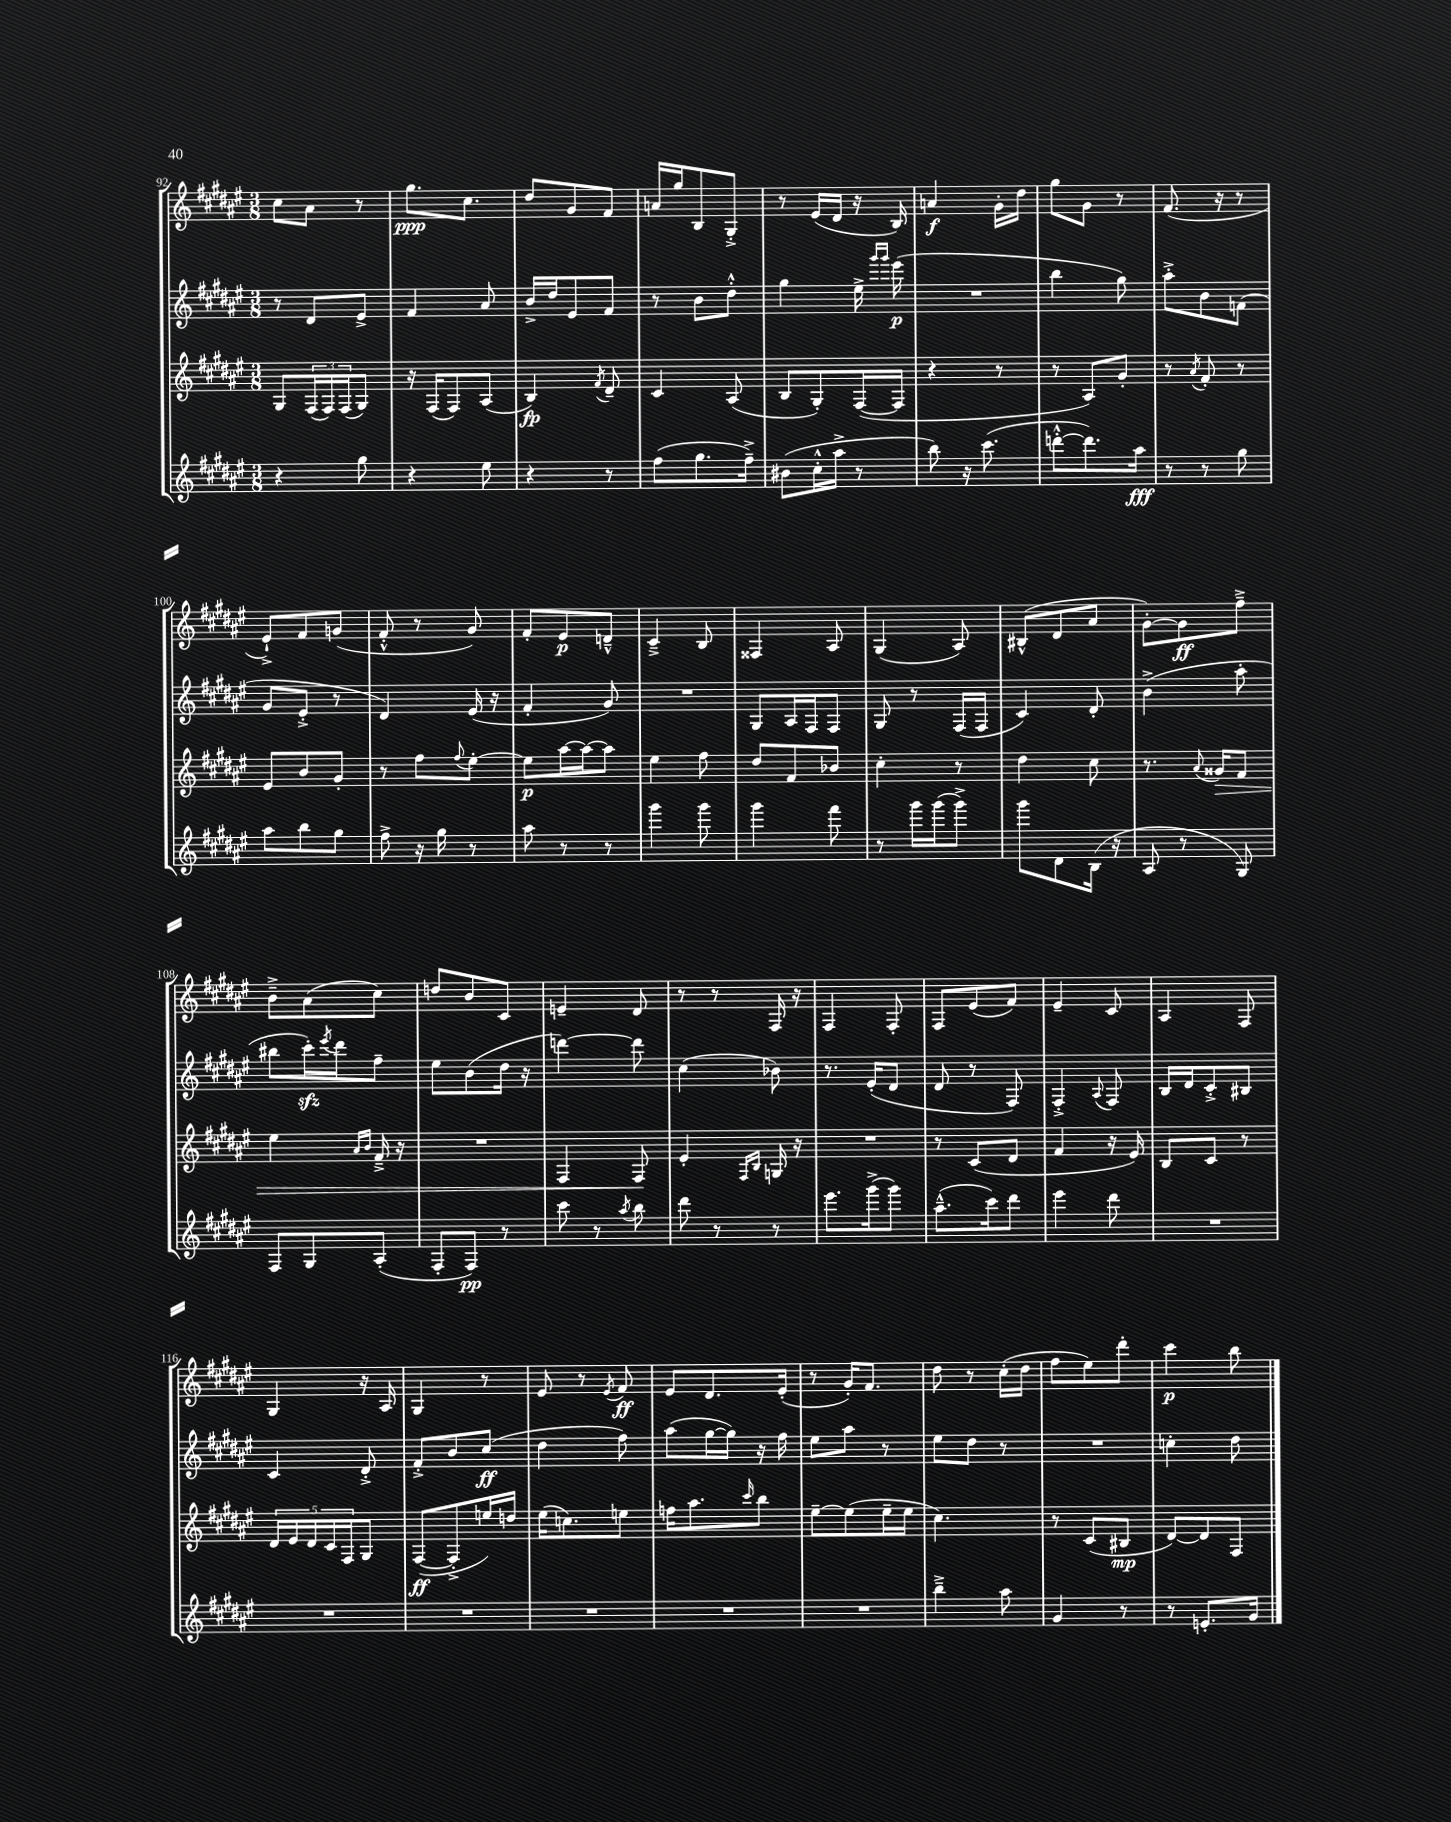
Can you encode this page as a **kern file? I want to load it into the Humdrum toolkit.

**kern	**dynam	**kern	**dynam	**kern	**dynam	**kern	**dynam
*part4	*part4	*part3	*part3	*part2	*part2	*part1	*part1
*staff4	*staff4	*staff3	*staff3	*staff2	*staff2	*staff1	*staff1
*clefG2	*	*clefG2	*	*clefG2	*	*clefG2	*
*k[f#c#g#d#a#e#]	*	*k[f#c#g#d#a#e#]	*	*k[f#c#g#d#a#e#]	*	*k[f#c#g#d#a#e#]	*
*M3/8	*	*M3/8	*	*M3/8	*	*M3/8	*
=92	=92	=92	=92	=92	=92	=92	=92
4r	.	8G#/L	.	8r	.	8cc#\L	.
.	.	(24F#/L	.	8d#/L	.	8a#\J	.
.	.	24F#/)	.	.	.	.	.
.	.	(24F#/J	.	.	.	.	.
8gg#\	.	8G#/J)	.	8e#^/J	.	8r	.
=93	=93	=93	=93	=93	=93	=93	=93
4r	.	16r	.	4f#/	.	8.gg#\L	ppp
.	.	(16F#/KL	.	.	.	.	.
.	.	8F#/)	.	.	.	.	.
.	.	.	.	.	.	8.cc#\J	.
8ee#\	.	(8A#/J	.	8a#/	.	.	.
=94	=94	=94	=94	=94	=94	=94	=94
4r	.	4B/)	fp	16b^/LL	.	8dd#/L	.
.	.	.	.	16dd#/J	.	.	.
.	.	.	.	8e#/	.	8g#/	.
.	.	8qf#/	.	.	.	.	.
8r	.	8d#~/	.	8f#/J	.	8f#/J	.
=95	=95	=95	=95	=95	=95	=95	=95
(8ff#\L	.	4c#/	.	8r	.	16an/LL	.
.	.	.	.	.	.	16gg#/J	.
8.gg#\	.	.	.	8b\L	.	8B/	.
.	.	(8A#/	.	8dd#'^^\J	.	8G#'^/J	.
16ff#~^\Jk)	.	.	.	.	.	.	.
=96	=96	=96	=96	=96	=96	=96	=96
(8b#X\L	.	8B/L	.	4gg#\	.	8r	.
16cc#'^^\L	.	8G#'/)	.	.	.	(16e#/LL	.
16aa#^\JJ	.	.	.	.	.	16d#/JJ	.
8r	.	([16F#/L	.	16ee#^\	.	16r	.
.	.	.	.	16qqggg#/LL	.	.	.
.	.	.	.	16qqggg#/JJ	.	.	.
.	.	16F#/JJ]	.	(16eee#\	p	16B/)	.
=97	=97	=97	=97	=97	=97	=97	=97
8bb\)	.	4r	.	4.r	.	4an/	f
16r	.	.	.	.	.	.	.
(8.ccc#\	.	.	.	.	.	.	.
.	.	8r	.	.	.	16g#'\LL	.
.	.	.	.	.	.	16dd#\JJ	.
=98	=98	=98	=98	=98	=98	=98	=98
[8dddn'^^\L	.	8r	.	4bb\	.	8gg#\L	.
8.ddd\])	.	8A#/L)	.	.	.	8g#\J	.
.	.	8g#'/J	.	8gg#\)	.	8r	.
16aa#\Jk	fff	.	.	.	.	.	.
=99	=99	=99	=99	=99	=99	=99	=99
8r	.	8r	.	8aa#'^\L	.	(8.f#/	.
.	.	8qa#/	.	.	.	.	.
8r	.	8f#'/	.	8b\	.	.	.
.	.	.	.	.	.	16r	.
8gg#\	.	8r	.	(8fn\J	.	8r	.
!!LO:LB:g=z
=100	=100	=100	=100	=100	=100	=100	=100
8aa#\L	.	8e#/L	.	8g#/L	.	8e#`^/L)	.
8bb\	.	8b/	.	8e#'^/J	.	8f#/	.
8gg#\J	.	8g#'/J	.	8r	.	(8gn/J	.
=101	=101	=101	=101	=101	=101	=101	=101
8ff#^\	.	8r	.	4d#/)	.	8f#'^^/	.
16r	.	8ff#\L	.	.	.	8r	.
16gg#\	.	.	.	.	.	.	.
.	.	8qqff#/	.	.	.	.	.
8r	.	[8ee#'\J	.	(16e#/	.	8g#/)	.
.	.	.	.	16r	.	.	.
=102	=102	=102	=102	=102	=102	=102	=102
8aa#\	.	8ee#\L]	p	4f#'/	.	8f#'/L	.
8r	.	[16aa#\L	.	.	.	8e#/	p
.	.	16aa#\J_	.	.	.	.	.
8r	.	8aa#\J]	.	8g#/)	.	8dn~^^/J	.
=103	=103	=103	=103	=103	=103	=103	=103
4ggg#\	.	4ee#\	.	4.r	.	4c#~^/	.
8ggg#\	.	8ff#\	.	.	.	8B/	.
=104	=104	=104	=104	=104	=104	=104	=104
4ggg#\	.	8dd#/L	.	8G#/L	.	4F##X/	.
.	.	8f#/	.	16A#/L	.	.	.
.	.	.	.	16F#/J	.	.	.
8fff#\	.	8b-X/J	.	8F#/J	.	8A#/	.
=105	=105	=105	=105	=105	=105	=105	=105
8r	.	4cc#'\	.	8G#/	.	(4G#/	.
16ggg#\LL	.	.	.	8r	.	.	.
(16ggg#\J	.	.	.	.	.	.	.
8ggg#^\J)	.	8r	.	(16F#/LL	.	8A#/)	.
.	.	.	.	16F#/JJ	.	.	.
=106	=106	=106	=106	=106	=106	=106	=106
8ggg#\L	.	4dd#\	.	4c#/)	.	(8B#X^^/L	.
8d#\	.	.	.	.	.	8d#/	.
(16B\Jk	.	8cc#\	.	8d#'/	.	8a#/J	.
16r	.	.	.	.	.	.	.
=107	=107	=107	=107	=107	=107	=107	=107
8A#/	.	8.r	.	(4b^\	.	[8g#'\L)	.
8r	.	.	.	.	.	8g#\]	ff
.	.	8qqa#/	.	.	.	.	.
!	!	!	!LO:HP:b	!	!	!	!
.	.	16g##X/KL	>	.	.	.	.
8G#/)	.	8f#/J	.	8aa#'\	.	8ff#~^\J	.
!!LO:LB:g=z
=108	=108	=108	=108	=108	=108	=108	=108
8F#/L	.	4ee#\	.	8bb#X\L	.	8b~^\L	.
8G#/	.	.	.	16ccc#zz'\L)	.	(8a#\	.
.	.	.	.	8qeee#/	.	.	.
.	.	.	.	16ddd#\J	.	.	.
.	.	16qqa#/LL	.	.	.	.	.
.	.	16qqb/JJ	.	.	.	.	.
(8A#'/J	.	16f#~^/	.	8ff#~\J	.	8cc#\J)	.
.	.	16r	.	.	.	.	.
=109	=109	=109	=109	=109	=109	=109	=109
8F#'/L	.	4.r	.	8ee#\L	.	8ddn/L	.
8F#/J)	pp	.	.	(8b\	.	8b/	.
8r	.	.	.	16dd#\Jk	.	8c#/J	.
.	.	.	.	16r	.	.	.
=110	=110	=110	=110	=110	=110	=110	=110
8ccc#\	.	4F#/	.	[4dddn\)	.	4en~/	.
8r	.	.	.	.	.	.	.
8qaa#/	.	.	.	.	.	.	.
8bb\	.	8F#/	.	8ddd\]	.	8d#/	.
.	.	.	]	.	.	.	.
=111	=111	=111	=111	=111	=111	=111	=111
8ddd#\	.	4e#'/	.	(4cc#\	.	8r	.
8r	.	.	.	.	.	8r	.
.	.	16qqF#/LL	.	.	.	.	.
.	.	16qqB/JJ	.	.	.	.	.
8r	.	16Gn/	.	8b-X\)	.	16F#/	.
.	.	16r	.	.	.	16r	.
=112	=112	=112	=112	=112	=112	=112	=112
8.eee#\L	.	4.r	.	8.r	.	4F#/	.
(16ggg#^\k	.	.	.	(16e#'/KL	.	.	.
8ggg#\J)	.	.	.	8d#/J	.	8F#'/	.
=113	=113	=113	=113	=113	=113	=113	=113
(8.aa#~^^\L	.	8r	.	8d#/	.	8F#/L	.
.	.	(8c#/L	.	8r	.	(8e#/	.
16ccc#\k)	.	.	.	.	.	.	.
8ddd#\J	.	8d#/J	.	8F#/)	.	8f#/J)	.
=114	=114	=114	=114	=114	=114	=114	=114
4eee#\	.	4f#/	.	4F#'^/	.	4e#~/	.
.	.	.	.	8qqA#/	.	.	.
8ddd#\	.	16r	.	8F#/	.	8c#/	.
.	.	16e#/)	.	.	.	.	.
=115	=115	=115	=115	=115	=115	=115	=115
4.r	.	8B/L	.	16B/LL	.	4A#/	.
.	.	.	.	16d#/J	.	.	.
.	.	8c#/J	.	8c#'^/	.	.	.
.	.	8r	.	8B#X/J	.	8F#/	.
!!LO:LB:g=z
=116	=116	=116	=116	=116	=116	=116	=116
4.r	.	20d#/LL	.	4c#/	.	4G#/	.
.	.	20e#/	.	.	.	.	.
.	.	20d#/	.	.	.	.	.
.	.	20c#/	.	.	.	.	.
.	.	20F#/J	.	.	.	.	.
.	.	8G#/J	.	8d#'^/	.	16r	.
.	.	.	.	.	.	16A#/	.
=117	=117	=117	=117	=117	=117	=117	=117
4.r	.	([8F#/L	ff	8f#'^/L	.	4G#/	.
.	.	8F#'^/]	.	8b/	.	.	.
.	.	16een/L)	.	(8cc#/J	ff	8r	.
.	.	16ddn/JJ	.	.	.	.	.
=118	=118	=118	=118	=118	=118	=118	=118
4.r	.	(16ee#\KL	.	4dd#\	.	8e#/	.
.	.	8.ccn\)	.	.	.	.	.
.	.	.	.	.	.	8r	.
.	.	.	.	.	.	8qe#/	.
.	.	8een\J	.	8ff#\)	.	8f#/	ff
=119	=119	=119	=119	=119	=119	=119	=119
4.r	.	16ffn\KL	.	(8aa#\L	.	8e#/L	.
.	.	8.aa#\	.	.	.	.	.
.	.	.	.	[16gg#\L	.	8.d#/	.
.	.	.	.	16gg#\JJ])	.	.	.
.	.	16qqccc#/	.	.	.	.	.
.	.	8bb\J	.	16r	.	.	.
.	.	.	.	16ff#\	.	(16e#'/Jk	.
=120	=120	=120	=120	=120	=120	=120	=120
4.r	.	[8ee#~\L	.	8ee#\L	.	8r	.
.	.	(8ee#\]	.	8aa#\J	.	16g#'/KL)	.
.	.	.	.	.	.	8.f#/J	.
.	.	16ee#~\L	.	8r	.	.	.
.	.	16ee#\JJ	.	.	.	.	.
=121	=121	=121	=121	=121	=121	=121	=121
4bb~^\	.	4.cc#\)	.	8ee#\L	.	8dd#\	.
.	.	.	.	8dd#\J	.	8r	.
8aa#\	.	.	.	8r	.	(16cc#'\LL	.
.	.	.	.	.	.	16dd#\JJ	.
=122	=122	=122	=122	=122	=122	=122	=122
4g#/	.	8r	.	4.r	.	8ff#\L	.
.	.	(8c#/L	.	.	.	8ee#\)	.
8r	.	8B#X/J	mp	.	.	8ddd#'\J	.
=123	=123	=123	=123	=123	=123	=123	=123
8r	.	[8d#/L)	.	4ccn'\	.	4ccc#\	p
8.en'/L	.	8d#/]	.	.	.	.	.
.	.	8F#/J	.	8dd#\	.	8bb\	.
16g#/Jk	.	.	.	.	.	.	.
==	==	==	==	==	==	==	==
*-	*-	*-	*-	*-	*-	*-	*-
